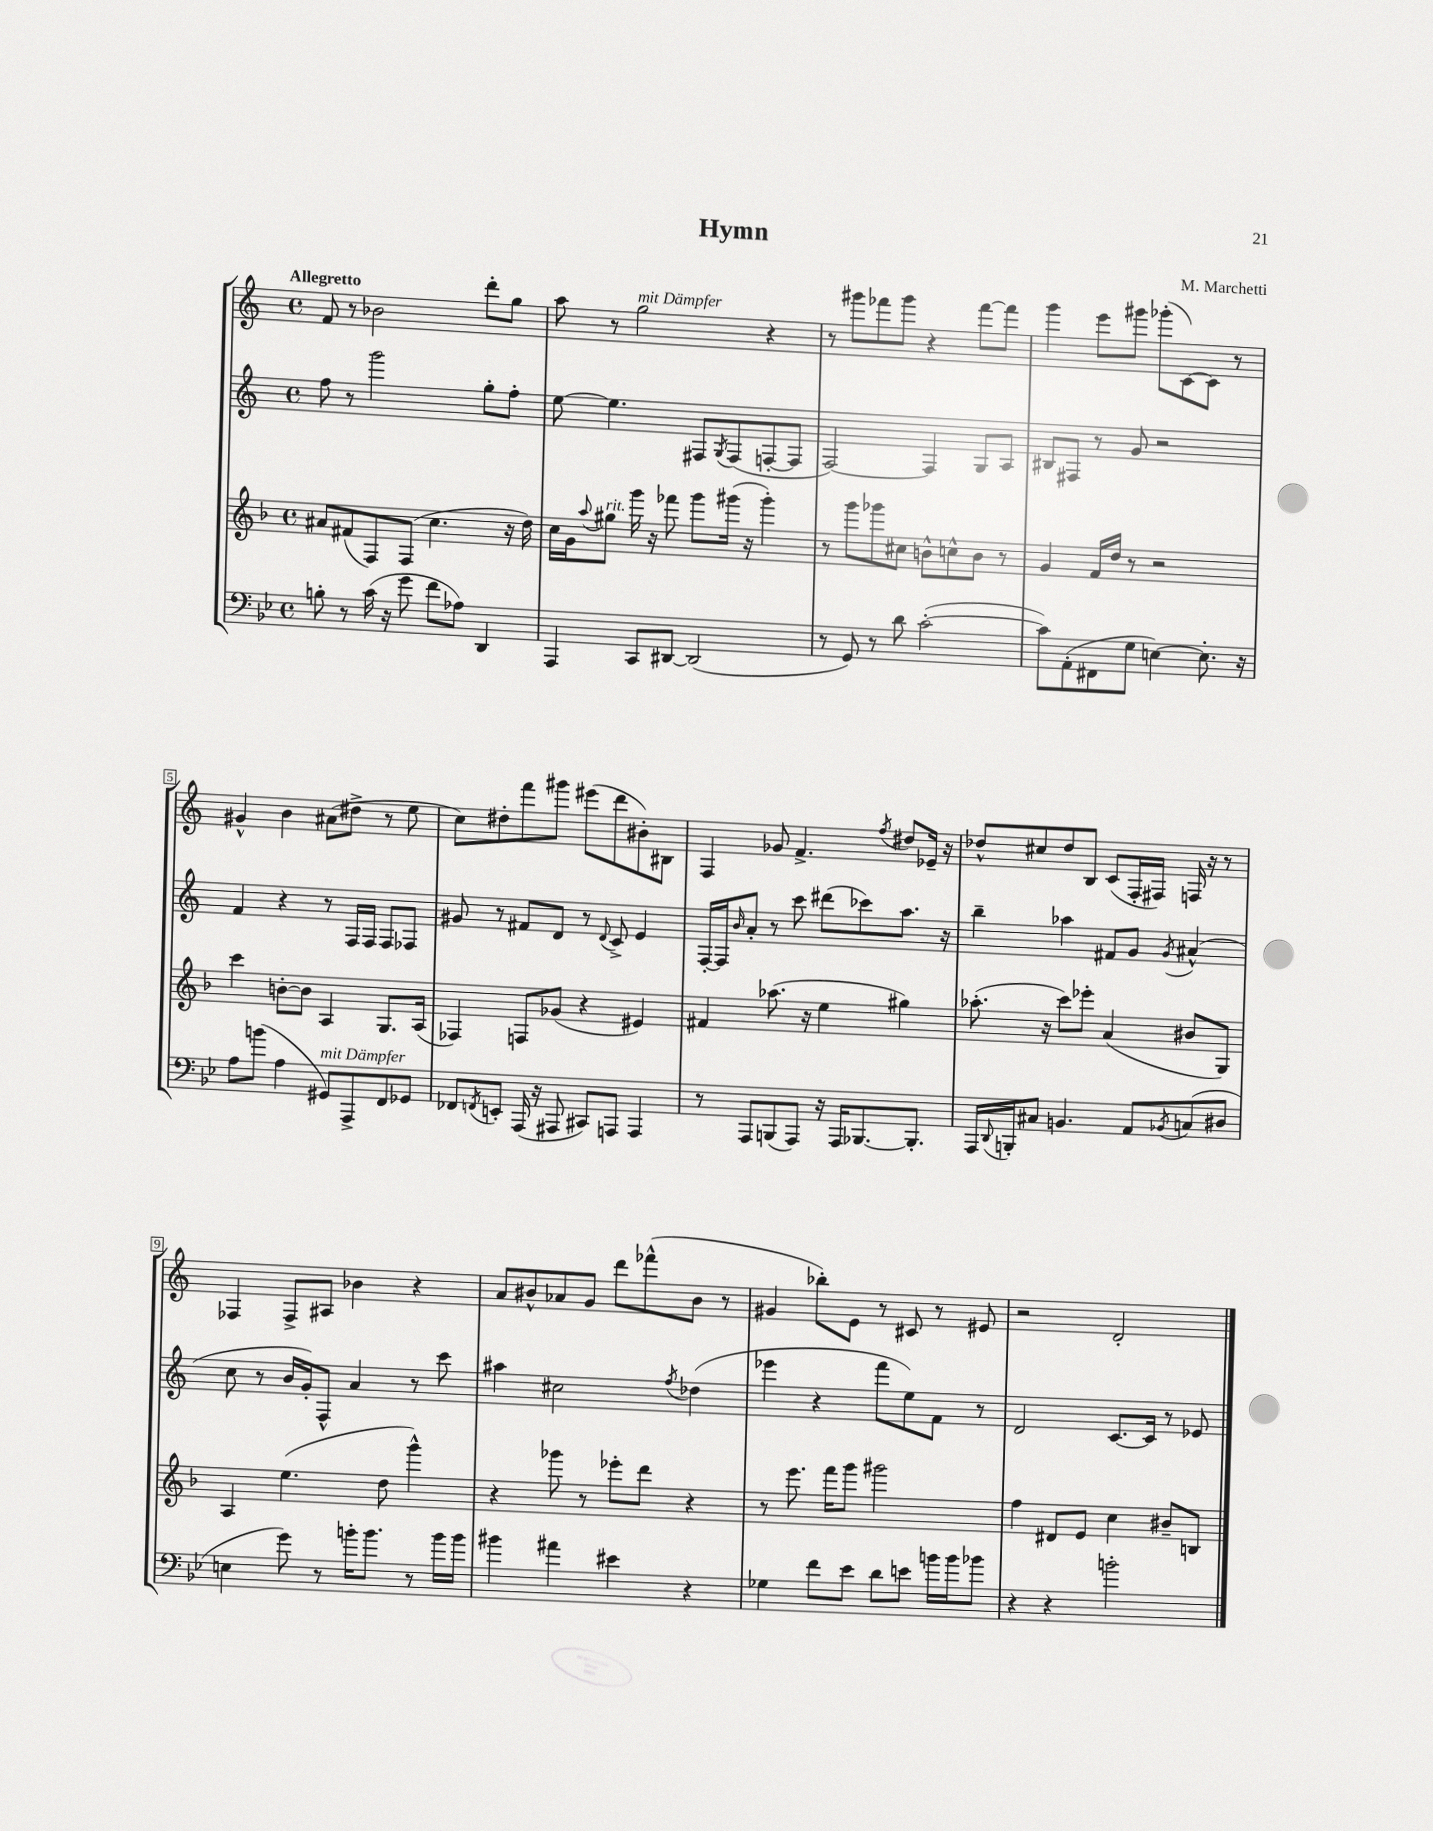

**kern	**kern	**kern	**kern
*part4	*part3	*part2	*part1
*staff4	*staff3	*staff2	*staff1
*clefF4	*clefG2	*clefG2	*clefG2
*k[b-e-]	*k[b-]	*k[]	*k[]
*M4/4	*M4/4	*M4/4	*M4/4
*met(c)	*met(c)	*met(c)	*met(c)
=1	=1	=1	=1
!	!	!	!LO:TX:a:B:t=Allegretto
8Bn'\	8a#X/L	8ff\	8f/
8r	(8f#X/	8r	8r
(16c\	8F/)	2ggg\	2b-X\
16r	.	.	.
8g\	(8F/J	.	.
8f\L	4.cc\	.	.
8A-X\J)	.	.	.
4DD/	.	8gg'\L	8ddd'\L
.	16r	8ff'\J	8gg\J
.	16dd\)	.	.
=2	=2	=2	=2
4AAA/	16cc\LL	[8ee\	8aa\
.	16g\J	.	.
.	8qqaa/	.	.
!	!LO:TX:a:i:t=rit.	!	!
.	8gg#X\J	4.ee\]	8r
!	!	!	!LO:TX:a:i:t=mit Dämpfer
8CC/L	16ggg\	.	2gg\
.	16r	.	.
[8DD#X/J	8fff-X\	.	.
(2DD#/]	8ggg\L	8F#X/L	.
.	.	8qG/	.
.	(16ggg#X\Jk	(8F#/	.
.	16r	.	.
.	4ggg#'\)	[8Fn'/	4r
.	.	8F/J]	.
=3	=3	=3	=3
8r	8r	[2F/)	8r
8GG/)	8ggg\L	.	8ggg#X\L
8r	8ggg-X\	.	8fff-X\
8d\	8cc#X\J	.	8ggg#\J
([2c'\	8bn^^\L	4F/]	4r
.	8ccn^^\	.	.
.	8b\J	8G/L	[8fff-\L
.	8r	8A/J	8fff-\J]
=4	=4	=4	=4
8c\L])	4g/	8B#X/L	4ggg\
(8AA'\	.	8F#X/J	.
8FF#X\	16f/LL	8r	8eee\L
.	16dd/JJ	.	.
8G\J	8r	8g/	8ggg#X\J
[4En\)	2r	2r	(8ggg-X'\L
.	.	.	[8c\)
8.E'\]	.	.	8c\J]
.	.	.	8r
16r	.	.	.
!!LO:LB:g=z
=5	=5	=5	=5
8A\L	4ccc\	4f/	4g#X^^/
(8bn\J	.	.	.
4A\	[8bn'\L	4r	4b\
.	8b\J]	.	.
!LO:TX:a:i:t=mit Dämpfer	!	!	!
8GG#X/L)	4A/	8r	(8a#X\L
8AAA^/	.	16F/LL	8dd#X^\J
.	.	16F/JJ	.
8FF/	8.G/L	8F/L	8r
8GG-X/J	.	8F-X/J	8ee\
.	(16A/Jk	.	.
=6	=6	=6	=6
8FF-X/L	4F-X/)	8g#X/	8cc\L)
8qFFn/	.	.	.
8EEn'/J	.	8r	8dd#X'\
(16AAA/	8Fn/L	8f#X/L	8fff\
16r	.	.	.
8AAA#X/	(8g-X/J	8d/J	8ggg#X\J
8CC#X/L)	4r	8r	(8eee#X\L
.	.	8qqd/	.
8AAAn/J	.	8c^/	8ddd\
4AAA/	4e#X/)	4e/	8b#X'\)
.	.	.	8B#X\J
=7	=7	=7	=7
8r	4f#X/	[16F'/LL	4F/
.	.	16F/J]	.
.	.	16qqb/	.
8AAA/L	.	8a'/J	.
(8BBBn/	(8.aa-X\	8r	8g-X/
8AAA/J)	.	8ccc\	4.f^/
.	16r	.	.
16r	4ee\	(8ddd#X\L	.
16AAA/KL	.	.	.
[8.BBB-X/	.	8ccc-X\)	.
.	.	.	8qff/
.	4gg#X\)	8.aa\J	8dd#X/L
8.BBB-'/J]	.	.	.
.	.	.	16e-X~/Jk
.	.	16r	16r
=8	=8	=8	=8
16AAA/LL	(8.aa-X'\	4bb~\	8dd-X^^/L
8qqDD/	.	.	.
16BBBn'/J	.	.	.
8C#X/J	.	.	8cc#X/
.	16r	.	.
4.BBn/	8ccc\L)	4aa-X\	8dd-/
.	8eee-X'\J	.	8B/J
.	(4a/	8f#X/L	(8c/L
8AA/L	.	8g/J	16F'/L
.	.	.	16F#X/JJ)
8qBB-X/	.	8qg/	.
(8Cn/	8b#X/L	(4a#X^^/	16Fn/
.	.	.	16r
8D#X/J	8G/J)	.	8r
!!LO:LB:g=z
=9	=9	=9	=9
4En\	4A/	8cc\	4F-X/
.	.	8r	.
8g\)	(4.ee\	16b/LL	8F-^/L
.	.	16g'/J)	.
8r	.	8F^^/J	8A#X/J
16bn'\KL	.	4a/	4b-X\
8.b\J	.	.	.
.	8dd\	.	.
8r	4ggg^^\)	8r	4r
16b\LL	.	8ccc\	.
16b\JJ	.	.	.
=10	=10	=10	=10
4b#X\	4r	4aa#X\	8a/L
.	.	.	8b#X^^/
4a#X\	8ggg-X\	2cc#X\	8a-X/
.	8r	.	8g/J
4e#X\	8eee-X'\L	.	8ddd\L
.	8ddd\J	.	(8fff-X^^\
.	.	8qff/	.
4r	4r	(4dd-X\	8b#\J
.	.	.	8r
=11	=11	=11	=11
4G-X\	8r	4eee-X\	4g#X/
.	8.eee\	.	.
8f\L	.	4r	8bb-X'\L)
.	16fff\KL	.	.
8e-\J	8ggg\J	.	8e\J
8d\L	2ggg#X\	8fff\L	8r
8en\J	.	8ee\)	8c#X/
16bn\LL	.	8f\J	8r
16b\J	.	.	.
8b-X\J	.	8r	8e#X/
=12	=12	=12	=12
4r	4ff\	2d/	2r
4r	8d#X/L	.	.
.	8e/J	.	.
2bn'\	4cc\	[8.c/L	2d'/
.	.	16c/Jk]	.
.	8b#X~/L	8r	.
.	8Bn/J	8e-X/	.
==	==	==	==
*-	*-	*-	*-
